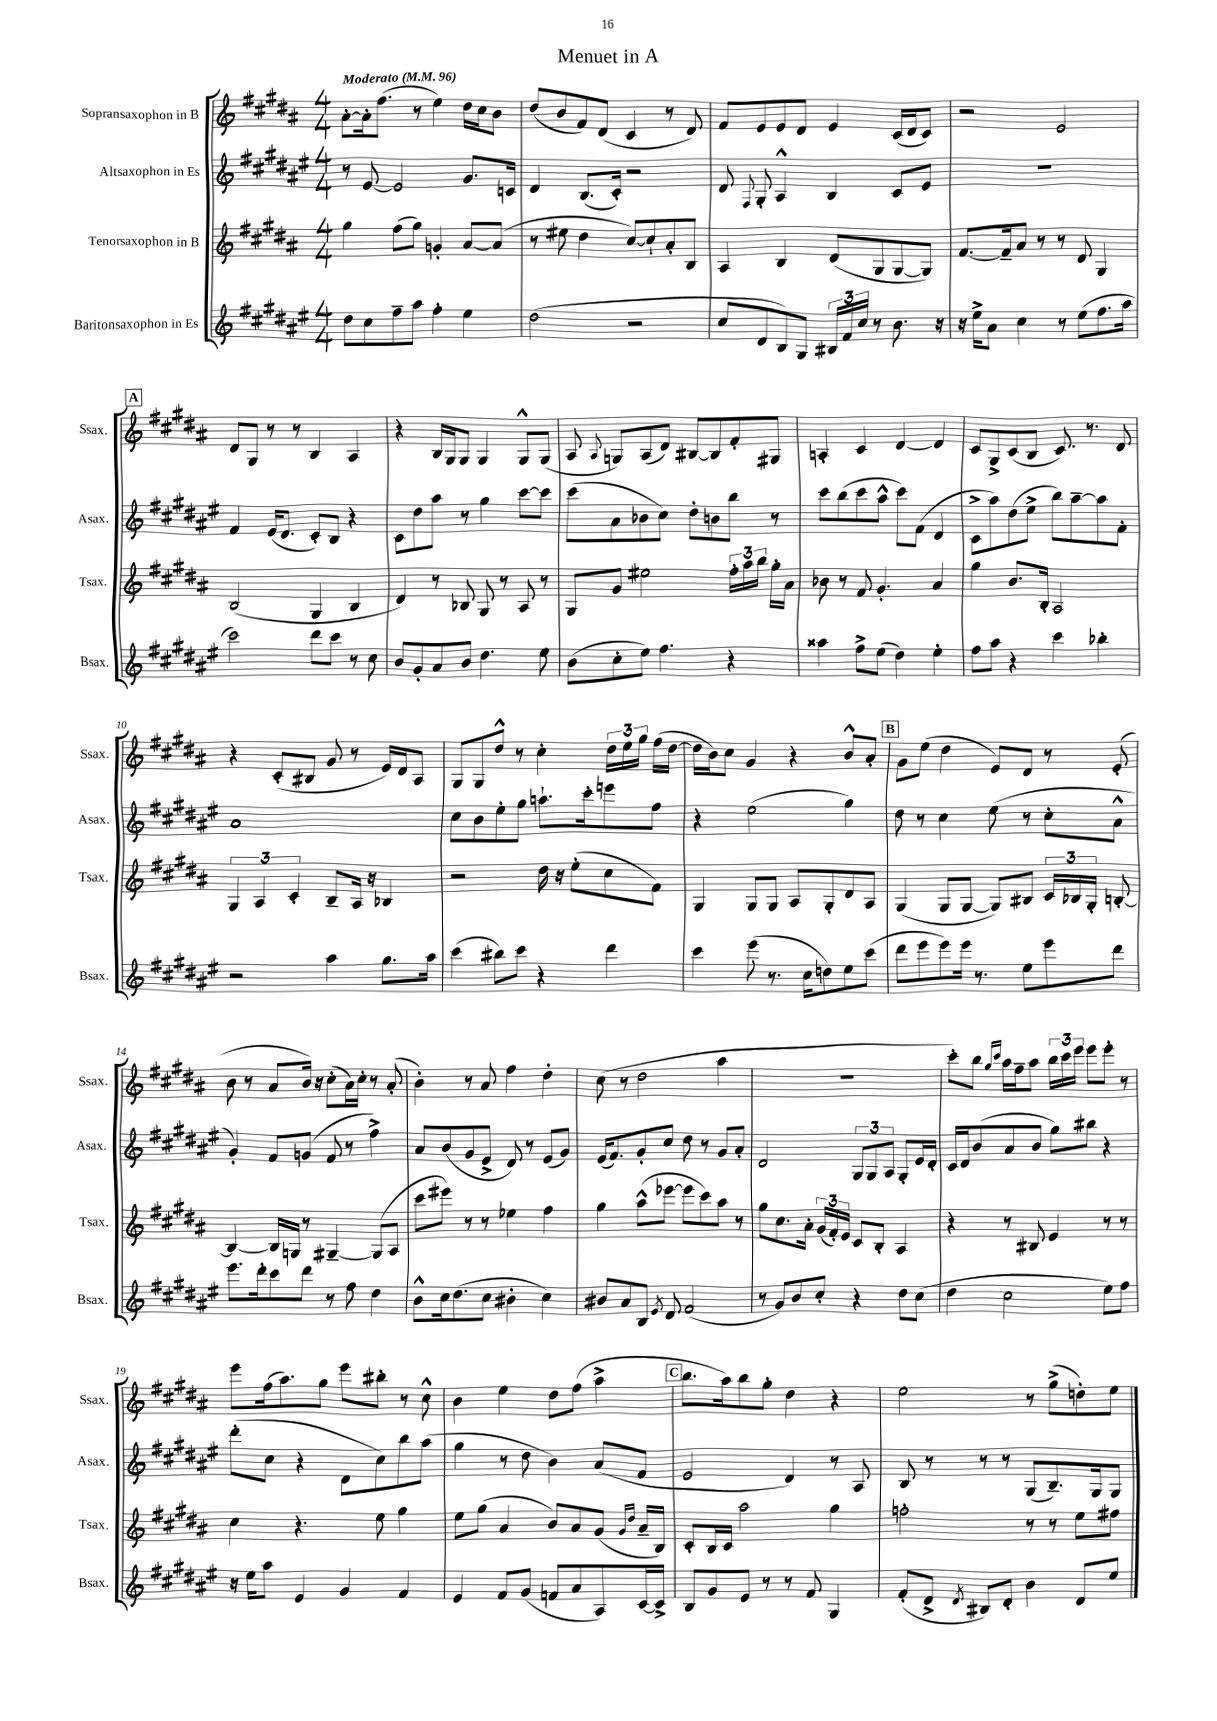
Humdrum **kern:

**kern	**kern	**kern	**kern
*part4	*part3	*part2	*part1
*staff4	*staff3	*staff2	*staff1
*I"Baritonsaxophon in Es	*I"Tenorsaxophon in B	*I"Altsaxophon in Es	*I"Sopransaxophon in B
*I'Bsax.	*I'Tsax.	*I'Asax.	*I'Ssax.
*clefG2	*clefG2	*clefG2	*clefG2
*k[f#c#g#d#a#e#]	*k[f#c#g#d#a#]	*k[f#c#g#d#a#e#]	*k[f#c#g#d#a#]
*M4/4	*M4/4	*M4/4	*M4/4
*MM96	*MM96	*MM96	*MM96
=1	=1	=1	=1
!	!	!	!LO:TX:a:B:t=Moderato
8dd#\L	4gg#\	8r	[8a#'\L
8cc#\	.	[8e#/	16a#'\k]
.	.	.	(8.ff#\J
8ff#~\	(8ff#\L	2e#/]	.
8aa#\J	8gg#\J)	.	8r
4ff#'\	4gn'/	.	4ee\)
4ee#\	[8a#/L	8.g#/L	16dd#\LL
.	.	.	16cc#\J
.	(8a#/J]	.	8b\J
.	.	16cn/Jk	.
=2	=2	=2	=2
(2dd#\	8r	4d#/	(8dd#/L
.	8ee#X\	.	8b/
.	4dd#\	(8.B/L	8f#/)
.	.	.	(8d#/J
.	.	16c#'/Jk)	.
2r	[8cc#/L)	2r	4c#/
.	8cc#`/]	.	.
.	8a#'/	.	8r
.	8B/J	.	8d#/)
=3	=3	=3	=3
8cc#/L	4A#/	8d#/	8f#/L
.	.	8qqF#/	.
8d#/	.	8G#'/	8e/
8B/)	4B/	4A#^^/	8e/
8G#/J	.	.	8d#/J
24B#X/LL	(8d#/L	4B/	4e/
24f#/	.	.	.
24cc#/JJ	.	.	.
8r	8G#/	.	.
8.b\	[8G#/	8c#/L	(16c#/LL
.	.	.	16d#/J
.	8G#/J])	8e#/J	8c#/J)
16r	.	.	.
=4	=4	=4	=4
16r	[8.f#/L	1r	2r
16ee#^\KL	.	.	.
8a#\J	.	.	.
.	16f#~/k]	.	.
4cc#\	8a#/J	.	.
.	8r	.	.
8r	8r	.	2e/
(8ee#\L	8d#/	.	.
8.ff#\	4G#/	.	.
16aa#\Jk	.	.	.
!!LO:LB:g=z
!!LO:REH:place=s1:t=A
=5	=5	=5	=5
2ccc#\)	(2B/	4f#/	8d#/L
.	.	.	8G#/J
.	.	(16e#/KL	8r
.	.	8.d#/J	.
.	.	.	8r
8ddd#\L	4G#/	8c#'/L)	4B/
8ccc#\J	.	8B/J	.
8r	4B/	4r	4A#/
8cc#\	.	.	.
=6	=6	=6	=6
8b/L	4d#/)	8c#\L	4r
8g#'/	.	8dd#\	.
8a#/	8r	8aa#\J	16B/LL
.	.	.	16G#/J
8b/J	8B-X/	8r	8G#/J
4.dd#\	8G#/	4gg#\	4G#/
.	8r	.	.
.	8A#/	[8ccc#\L	8G#^^/L
8ee#\	8r	8ccc#\J]	(8G#/J
=7	=7	=7	=7
(8b\L	8G#/L	(8ccc#\L	8A#/
.	.	.	8qqA#/
8cc#'\	8g#/J	8a#\	8Gn/L)
8ee#\J)	2ee#X\	8b-X\	(8A#/
4.ff#\	.	8cc#\J)	8d#/J)
.	.	8dd#'\L	[8B#X/L
.	.	8bn\	8B#/]
4r	24ff#'\LL	8bb\J	8f#'/
.	24aa#\	.	.
.	24bb\JJ	.	.
.	16gg#'\LL	8r	8G#X/J
.	16a#\JJ	.	.
=8	=8	=8	=8
4aa##X\	8b-X\	8ccc#\L	4An'/
.	8r	(8bb\	.
8ff#^\L	8f#/	8ccc#\	4c#/
(8ee#\J	4.g#'/	8aa#^^\J	.
4dd#\)	.	8ccc#\L)	[4d#/
.	.	(8f#\J	.
4ee#'\	4a#/	4d#/	4d#/]
=9	=9	=9	=9
8ff#\L	4gg#\	8c#^\L	8c#/L
8aa#\J	.	8aa#\)	8G#^/
4r	8.b/L	(8dd#\	(8c#/
.	.	8ee#^\J	8B/J
.	16B'/Jk	.	.
4ccc#\	2A#/	8bb\L)	8.c#/)
.	.	[8aa#~\	.
.	.	.	8.r
4bb-X'\	.	8aa#\]	.
.	.	8f#'\J	8d#/
!!LO:LB:g=z
=10	=10	=10	=10
2r	6G#/	1a#	4r
.	6A#/	.	.
.	.	.	(8c#'/L
.	6c#'/	.	.
.	.	.	8B#X/J
4aa#\	8B~/L	.	8g#/
.	16A#/Jk	.	8r
.	16r	.	.
8.gg#\L	4B-X/	.	16e/LL)
.	.	.	16d#/J
.	.	.	8A#/J
16aa#\Jk	.	.	.
=11	=11	=11	=11
(4ccc#\	2r	8cc#\L	8G#/L
.	.	8b\	8G#/
8bb#X\L)	.	8ee#'\	8dd#^^/J
8ccc#\J	.	8gg#\J	8r
4r	16dd#\	8.aan`\L	4cc#'\
.	16r	.	.
.	(8ee'\L	.	.
.	.	16ccc#'\k	.
4ddd#\	8cc#\	8eeen\	24dd#\LL
.	.	.	24ee\
.	.	.	24gg#\JJ
.	8f#\J)	8ff#\J	(16ff#\LL
.	.	.	[16dd#\JJ
=12	=12	=12	=12
4ccc#\	4G#/	4r	16dd#\LL]
.	.	.	16b\J)
.	.	.	8cc#\J
(8eee#\	8G#/L	(2ee#\	4g#/
8.r	8G#/J	.	.
.	8A#/L	.	4r
16cc#\KL	.	.	.
8ddn\)	8G#'/	.	.
8ee#\	8d#/	4gg#\)	8b^^/L
(8ccc#\J	8A#/J	.	8a#'/J
!!LO:REH:place=s1:t=B
=13	=13	=13	=13
8ddd#\L	(4G#/	8dd#\	8g#\L
8eee#\	.	8r	(8ee\J
8eee#\)	8G#/L	4cc#\	4dd#\
16eee#\Jk	[8G#/J	.	.
8.r	.	.	.
.	8G#/L])	(8ee#\	8e/L)
8ee#\L	8B#X/J	8r	8d#/J
8eee#\	24c#/LL	8cc#'\L	8r
.	24B-X/	.	.
.	24G#'/JJ	.	.
8ddd#\J	[8Bn'/	8a#^^\J	(8e'/
!!LO:LB:g=z
=14	=14	=14	=14
8.eee#\L	4B/_	4g#'/)	8b\
.	.	.	8r
16ddd#'\k	.	.	.
8ccc#\	16B/LL]	8f#/L	8a#/L
.	16Gn/JJ	.	.
8ddd#\J	8r	(8gn/J	16b/Jk)
.	.	.	16r
8r	[4G#X~/	8f#/	(8cc#'\L
8ff#\	.	8r	16a#\L)
.	.	.	16cc#'\JJ
4dd#\	(8G#/L]	4ff#^\)	8r
.	8A#/J	.	(8a#'/
=15	=15	=15	=15
8b^^\L	8ccc#\L	8a#/L	4b'\)
16cc#\k	8eee#X\J)	(8b/	.
(8.dd#\	.	.	.
.	8r	8g#/	8r
8cc#\J	8r	8e#^/J	8a#/
4b#X'\	4ee-X\	8d#/)	4ff#\
.	.	8r	.
4cc#\)	4ff#\	(8e#/L	4dd#'\
.	.	8g#/J)	.
=16	=16	=16	=16
8b#X/L	4gg#\	(16e#/KL	(8cc#\
.	.	8.f#/)	.
8a#/	.	.	8r
8B/J	(8aa#^^\L	8g#'/	2dd#\
8qe#/	.	.	.
8d#/	[8eee-X\J	8cc#/J	.
(2f#/	8eee-\L]	8dd#\	.
.	8ccc#\)	8r	.
.	8aa#\J	8g#/L	4aa#\
.	8r	8a#'/J	.
=17	=17	=17	=17
8r	8gg#\L	2d#/	1r
8g#/L)	8.cc#\	.	.
8b/	.	.	.
.	16a#'\Jk	.	.
8cc#'/J	(24g#/LL	.	.
.	24f#'/)	.	.
.	24e/JJ	.	.
4r	8c#/L	12G#/L	.
.	.	12G#/	.
.	8B'/J	.	.
.	.	12A#/J	.
8dd#\L	4A#/	8G#'/L	.
(8cc#\J	.	16e#/L	.
.	.	16d#'/JJ	.
=18	=18	=18	=18
4dd#\	4r	16c#/LL	8ccc#'\L)
.	.	16d#/J	.
.	.	(8b/	8bb\J
.	.	.	16qqgg#/LL
.	.	.	16qqccc#/JJ
2cc#\	8r	8a#/	16aa#\LL
.	.	.	16ff#~\J
.	8B#X/	8b/J	8aa#\J
.	4e/	8gg#\L)	24bb\LL
.	.	.	24ccc#\
.	.	.	24eee\JJ
.	.	8bb#X\J	8eee\L
8ee#\L)	8r	4r	8eee'\J
8ff#\J	8r	.	8r
!!LO:LB:g=z
=19	=19	=19	=19
16r	4cc#\	(8ddd#'\L	8eee\L
16ee#\KL	.	.	.
8aa#\J	.	8cc#\J	(16ff#\k
.	.	.	8.aa#\)
4e#/	4.r	4r	.
.	.	.	8gg#\J
4g#/	.	8d#\L	8eee\L
.	8ee\	8cc#\)	8bb#X'\J
4f#/	4gg#\	8bb\	8r
.	.	(8aa#\J	8cc#^^\
=20	=20	=20	=20
4e#/	8ee\L	4gg#\	4b\
.	(8gg#\J	.	.
8f#/L	4a#/	8r	4ee\
(8g#/J	.	8dd#\	.
8fn/L	8b/L)	4b\)	8dd#\L
8a#/	8a#/	.	(8ff#\J
8A#/)	(8g#/J	(8a#/L	4aa#^\
.	16qqg#/LL	.	.
.	16qqdd#/JJ	.	.
[16c#/L	16a#~/LL	8f#/J	.
16c#^/JJ]	16B/JJ)	.	.
!!LO:REH:place=s1:t=C
=21	=21	=21	=21
8B/L	8c#'/L	2e#/	8.bb\L
8g#/	16B/L	.	.
.	16c#/JJ	.	16aa#\k)
8e#/J	2aa#\	.	8bb\
8r	.	.	8gg#'\J
8r	.	4d#/)	4dd#\
8f#/	.	.	.
4G#/	4gg#\	8r	4r
.	.	8A#/	.
=22	=22	=22	=22
(8f#'/L	2ffn'\	8B/	2ee\
8d#^/J	.	8r	.
8qd#/	.	.	.
8B#X/L)	.	8r	.
8d#'/J	.	8r	.
4b\	8r	(8G#/L	8r
.	8r	8.B~/)	(8gg#^\L
8d#/L	8ee\L	.	8ddn'\)
.	.	16G#/k	.
8ee#/J	8ff#X\J	8G#/J	8ee\J
==	==	==	==
*-	*-	*-	*-
